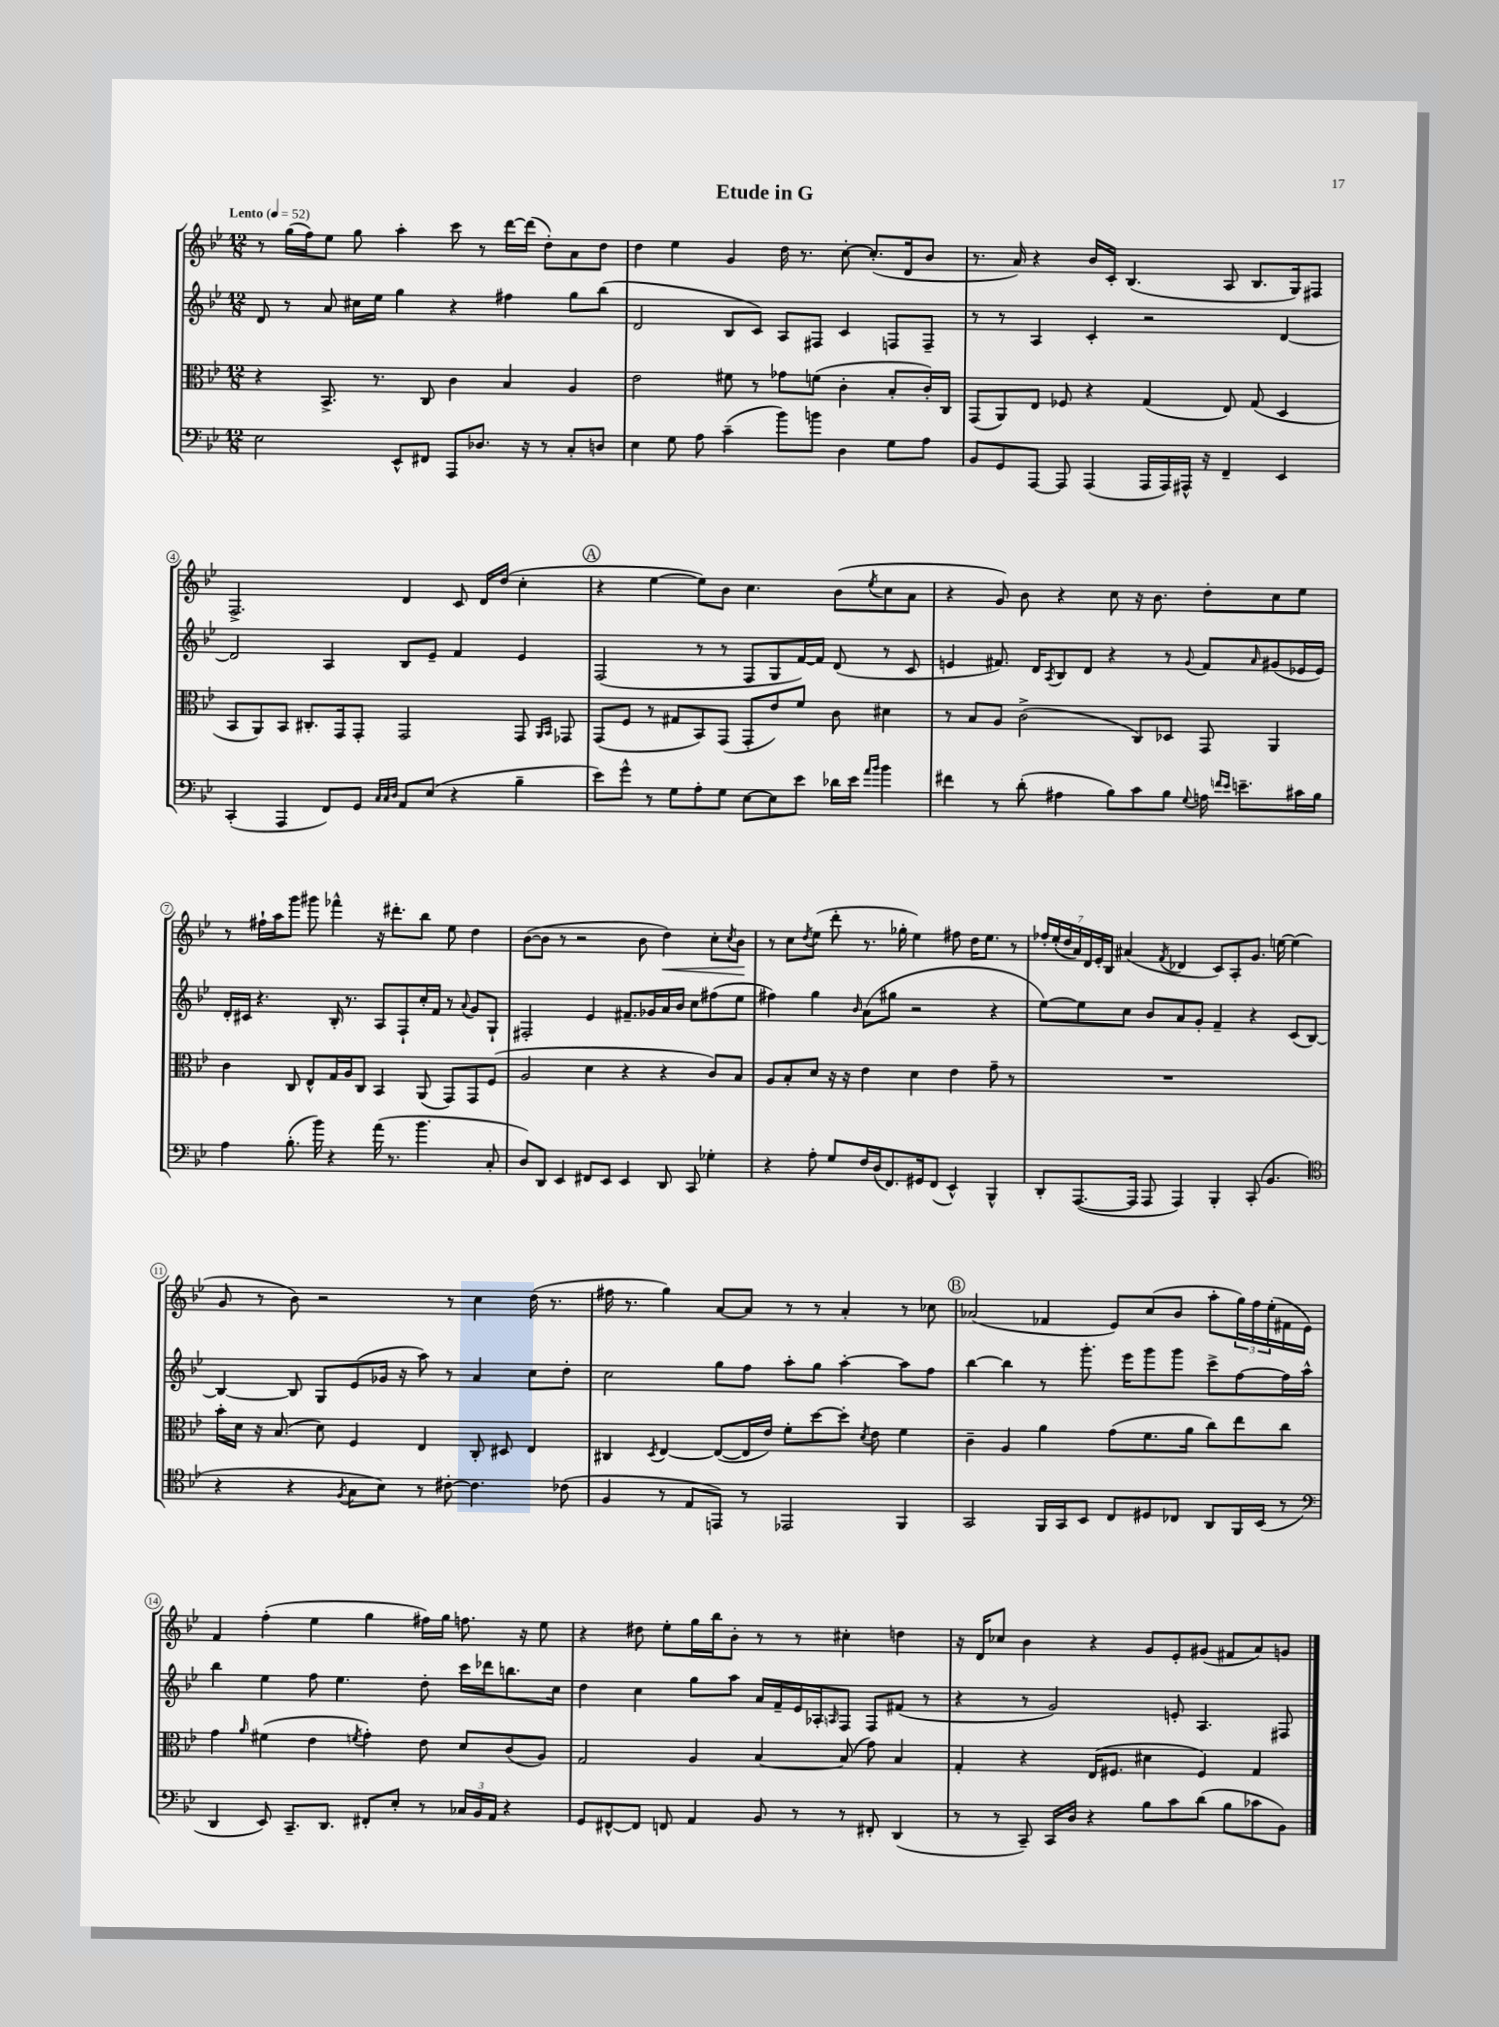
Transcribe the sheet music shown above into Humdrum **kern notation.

**kern	**kern	**kern	**kern
*staff4	*staff3	*staff2	*staff1
*clefF4	*clefC3	*clefG2	*clefG2
*k[b-e-]	*k[b-e-]	*k[b-e-]	*k[b-e-]
*M12/8	*M12/8	*M12/8	*M12/8
*MM52	*MM52	*MM52	*MM52
2E-	4r	8d	8r
.	.	8r	(16gg
.	.	.	16ff)
.	8.BB-^	8a	8ee-
.	.	16cc#	8gg
.	8.r	16ee-	.
8EE-^^	.	4gg	4aa'
8FF#	8C	.	.
8AAA	4c	4r	8ccc
8.D-	.	.	8r
.	4B-	4ff#	[16ddd
16r	.	.	(16ddd]
8r	.	.	8dd')
8C'	4A	8gg	8a
8D	.	(8bb-	8dd
=	=	=	=
4E-	2e-	2d	4dd
8G	.	.	4ee-
8A	.	.	.
(4c~	8f#	8B-	4g
.	8r	8c)	.
8b-)	8g-	8A	16dd
.	.	.	8.r
8b	(8f	8F#	.
4D	4c'	4c	[8cc'
.	.	.	(8.cc']
8G	8B-'	8F	.
.	.	.	16d
8A	16c')	8F~	8b-
.	16C	.	.
=	=	=	=
8BB-	(8GG	8r	8.r
8GG	8AA)	8r	.
.	.	.	16a)
[8AAA	8E-	4A	4r
8AAA]	8F-	.	.
(4AAA	4r	4c'	16b-
.	.	.	16c'
.	.	.	(4.B-
16AAA	(4G	2r	.
16AAA)	.	.	.
16AAA#^^	.	.	.
16r	.	.	.
4FF~	8E-)	.	8A
.	(8G	.	8.B-
4EE-	4D	[4d	.
.	.	.	16G)
.	.	.	8F#
=	=	=	=
(4CC'	8BB-	2d]	2.F^
.	8AA)	.	.
4AAA	8BB-	.	.
.	8.C#'	.	.
8FF)	.	4A	.
.	16GG	.	.
8GG	8GG'	.	.
32qqC	.	.	.
32qqC	.	.	.
32qqD	.	.	.
8AA	2GG	8B-	4d
(8E-	.	8e-~	.
4r	.	4f	8c
.	.	.	16d
.	.	.	(16dd
4B-~	8GG	4e-	4cc'
.	16qqAA	.	.
.	16qqBB-	.	.
.	8GG-	.	.
=	=	=	=
8e-)	(8GG	(2F	4r
8g^^	8F	.	.
8r	8r	.	[4ee-
8G	8G#	.	.
8A'	8BB-)	8r	8ee-])
8G	(8GG	8r	8b-
[8E-	8GG'	8F	4.cc
8E-]	8e-)	8G	.
8e-	8f	[16f)	.
.	.	16f]	.
16d-	8c	(8d	(8b-
16e-	.	.	.
16qqa	.	.	.
16qqb-	.	.	8qee-
4b-	4d#	8r	8cc
.	.	8c	8a
=	=	=	=
4f#	8r	4e	4r
.	8B-	.	.
8r	8A	8.f#)	8g)
(8d'	(2c^	.	8b-
.	.	16d	.
.	.	8qA	.
4A#	.	8B-	4r
.	.	8d	.
8B-)	.	4r	8cc
8c	8C)	.	16r
.	.	.	8.b-
8B-	8D-	8r	.
8qqG	.	8qqg	.
16A	8GG	8f#	8dd'
16qqf	.	.	.
16qqe-	.	.	.
8.e~	.	.	.
.	.	16qqa	.
.	4AA	(8g#	8cc
16c#	.	16e-	8ee-
16B-	.	16e-)	.
=	=	=	=
4A	4c	16d'	8r
.	.	16c#	.
.	.	4.r	16ff#`
.	.	.	16aa
(8.B-'	8C	.	8ggg
.	8E-^^	.	8ggg#
16b-)	.	.	.
4r	16G	16B-'	4fff-^^
.	16A	8.r	.
.	8C	.	.
(16a	4BB-	8A	16r
8.r	.	.	8.ddd#'
.	.	8F`	.
4.b-	(8AA	16cc'	8bb-
.	.	16f	.
.	8GG)	8r	8ee-
.	.	8qqa	.
.	8GG	8g	4dd
8C'	(8F	8G`	.
=	=	=	=
8D)	2A	2F#'	([8b-
8DD	.	.	8b-]
4EE-	.	.	8r
.	.	.	2r
8FF#	4d	4e-	.
8EE-	.	.	.
4EE-	4r	8.f#~	.
.	.	.	8b-
.	.	16g-	.
8DD	4r	16a	4dd)
.	.	16b-	.
8CC	.	8cc	.
4G-'	8c)	(8ff#	8cc'
.	.	.	8qcc
.	8B-	8ee-	8b-
=	=	=	=
4r	8A	4ff#)	8r
.	8B-'	.	8cc
.	.	.	8qdd
8A'	8d	4gg	(8ee-
8G	16r	.	8ddd'
.	16r	.	.
.	.	16qqb-	.
16F	4e-	(8a	8.r
(16D	.	.	.
8.FF)	.	8gg#	.
.	.	.	16gg-'
.	4d	2r	4ee-)
16GG#	.	.	.
(8FF	.	.	.
4EE-^^)	4e-	.	8ff#
.	.	.	16dd
.	.	.	8.ee-
4BBB-^^	8g~	4r	.
.	8r	.	8r
=	=	=	=
8DD'	1.r	[8ee-)	28ff-'
.	.	.	(28ee-'
.	.	.	28dd
.	.	.	28a)
([8.AAA	.	8ee-]	.
.	.	.	28d
.	.	.	28e-'
.	.	.	28B-
.	.	8cc	(4a#
16AAA]	.	.	.
8AAA	.	8b-	.
.	.	.	8qf
4AAA)	.	8a	4d-
.	.	8g'	.
4BBB-'	.	4f~	8c)
.	.	.	8A'
(8CC'	.	4r	8.g
4.BB-	.	.	.
.	.	.	[16ee
.	.	(8c	(4ee]
.	.	[8B-)	.
=	=	=	=
*clefC4	*	*	*
4r	16b-'	4B-_	8g
.	16d	.	.
.	16r	.	8r
.	(8.B-	.	.
4r	.	8B-]	8b-)
.	8d)	8G	2r
8qF	.	.	.
8G	4F	(8e-	.
8B-)	.	16g-	.
.	.	16r	.
8r	4E-	8aa)	.
[8c#'	.	8r	8r
4.c#]	8C'	4a	4cc
.	8D#	.	.
.	4E-	8cc	(16dd
.	.	.	8.r
(8c-	.	8dd'	.
=	=	=	=
4F	4C#	2cc	16ff#
.	.	.	8.r
.	8qD	.	.
8r	[4E-	.	4gg)
8E-	.	.	.
8EE)	(8E-_	8gg	[8a
8r	16E-]	8ff	8a]
.	16e-)	.	.
2EE-	8f'	8aa'	8r
.	[8dd	8gg	8r
.	8dd']	[4aa'	4a'
.	8qd	.	.
.	8e-	.	.
4FF	4f	8aa]	8r
.	.	8ff	8cc-
=	=	=	=
2GG	4c~	[4bb-	(2a-
.	4A	4bb-]	.
16FF	4a	8r	4f-
16GG	.	.	.
8BB-	.	8.ggg'	.
8C	(8g	.	8e-)
.	.	16eee-	.
8D#	8.f	8ggg	(8cc
8C-	.	8ggg	8b-
.	16a	.	.
8AA	8cc)	8ccc^	8aa'
16FF	8ee-	[8ff	24gg)
.	.	.	24ff
(16BB-	.	.	.
.	.	.	(24ee-'
8r	8cc	16ff]	16f#
.	.	16aa^^	16e-)
=	=	=	=
*clefF4	*	*	*
4DD	4g	4bb-	4f
.	16qqa	.	.
8EE-)	(4f#	4ee-	(4ff'
8.CC~	.	.	.
.	4e-	8ff	4ee-
8.DD	.	.	.
.	.	4.ee-	.
.	8qf	.	.
8FF#'	4g')	.	4gg
8E-'	.	.	.
8r	8e-	8dd'	16ff#)
.	.	.	16gg
24C-	8d	16ccc	8.ff
24BB-	.	.	.
.	.	16ddd-	.
24AA	.	.	.
4r	(8c	8.bb	.
.	.	.	16r
.	8A)	.	8ee-
.	.	16cc	.
=	=	=	=
8GG	2G	4dd	4r
[8FF#^^	.	.	.
8FF#]	.	4cc	8dd#
8FF	.	.	8ee-'
4AA	4A	8gg	16gg
.	.	.	16bb-
.	.	8aa	8b-'
8BB-	[4B-	16a	8r
.	.	16f~	.
8r	.	16e-	8r
.	.	16A-'	.
.	.	16qqA	.
8r	(8B-]	8F	4cc#'
8FF#'	8g)	8F	.
(4DD	4B-	(8f#	4dd
.	.	8r	.
=	=	=	=
8r	4G'	4r	16r
.	.	.	16d
8r	.	.	8cc-
8CC~)	4r	8r	4b-
16CC	.	2g)	.
16D	.	.	.
4r	(16E-	.	4r
.	8.F#	.	.
8B-	4d#	.	8g
8c	.	8e'	8e-'
(8d	4F#)	4.A	(8g#
8B-	.	.	8f#
8c-	4G	.	8a)
8BB-)	.	8F#	8g
==	==	==	==
*-	*-	*-	*-
